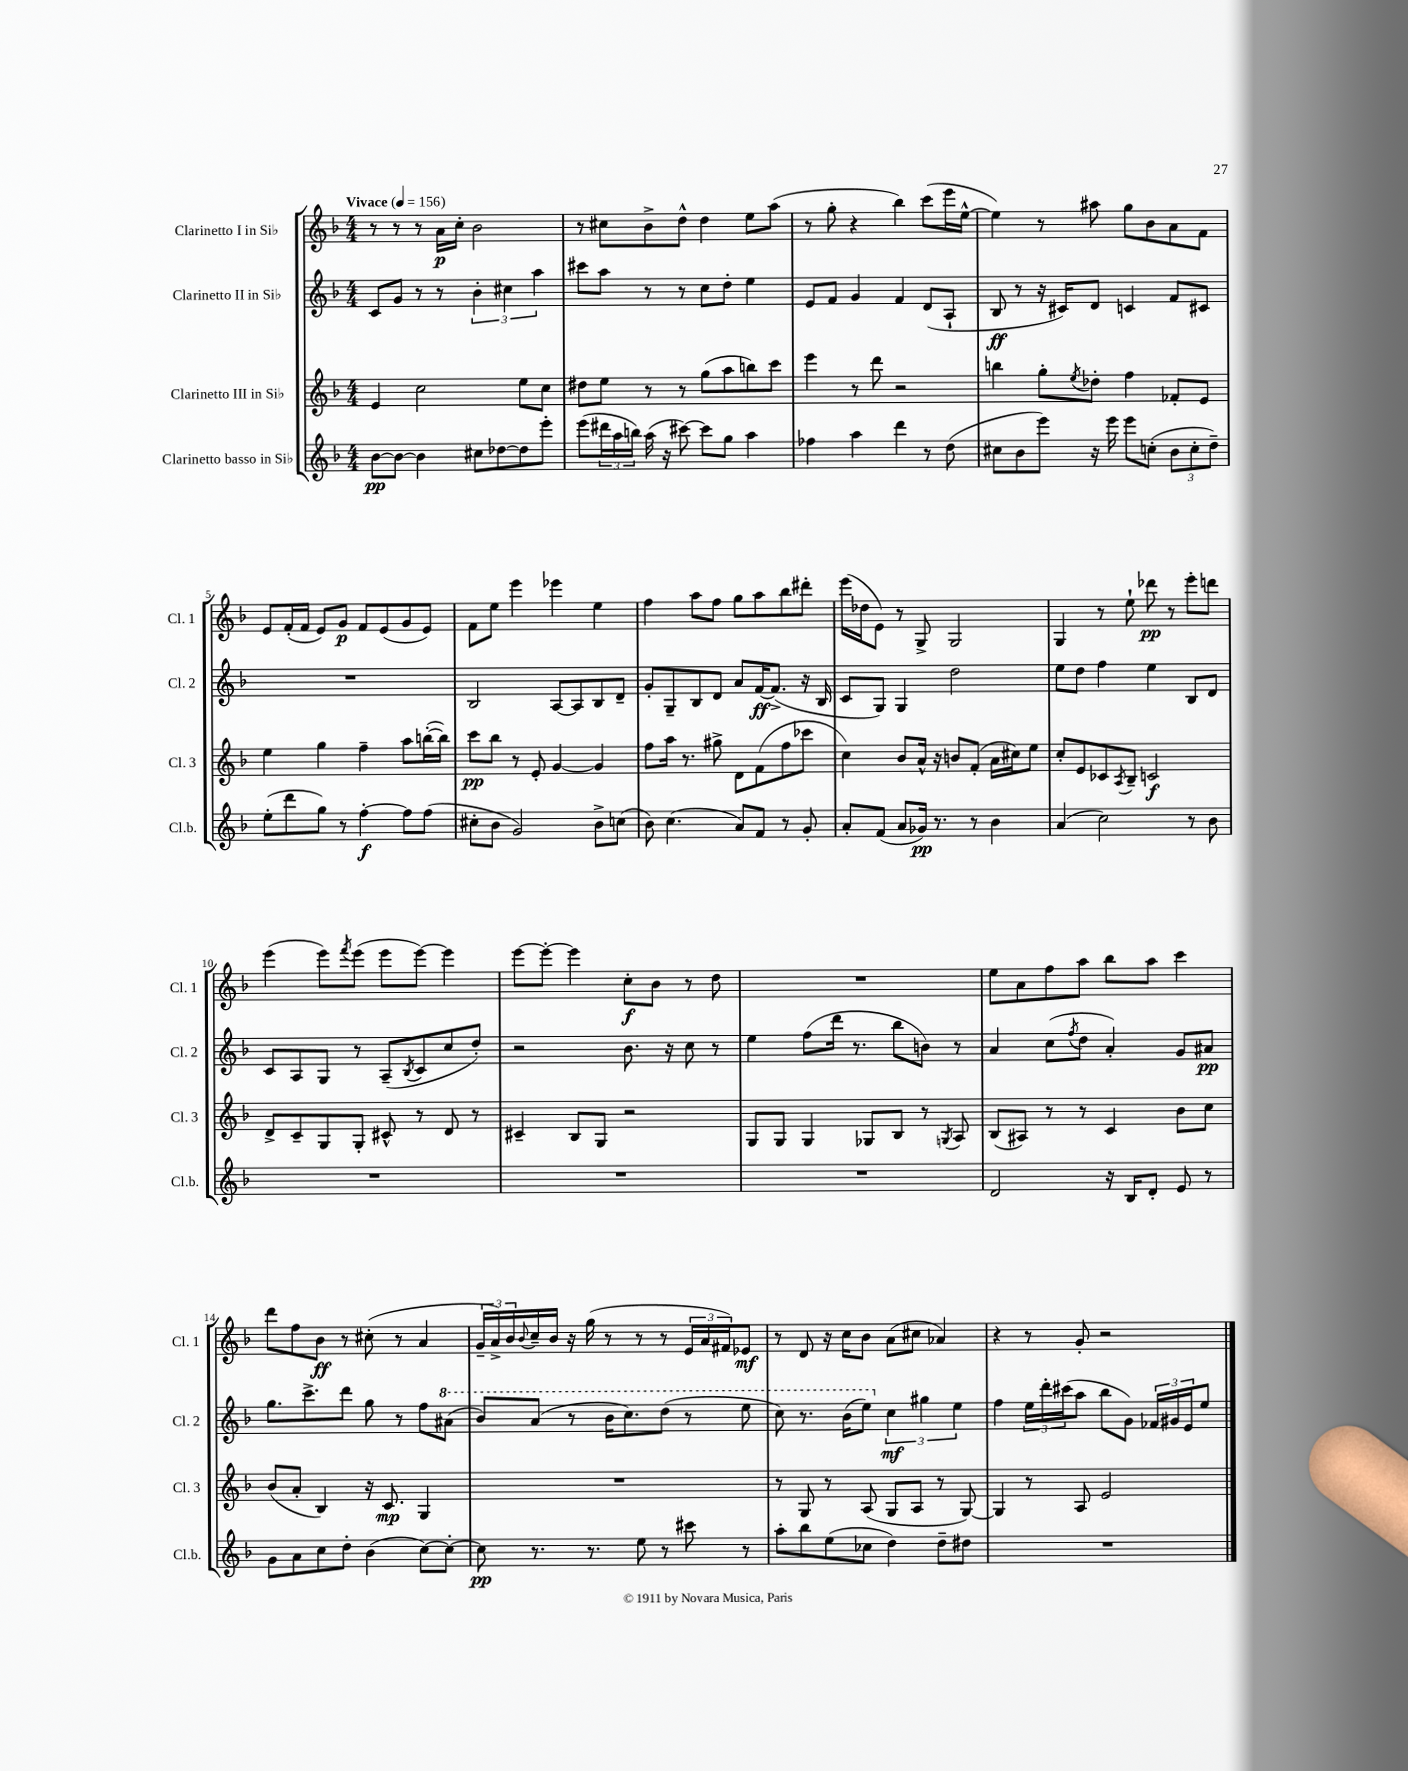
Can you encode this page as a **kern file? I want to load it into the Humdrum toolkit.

**kern	**kern	**kern	**kern
*staff4	*staff3	*staff2	*staff1
*clefG2	*clefG2	*clefG2	*clefG2
*k[b-]	*k[b-]	*k[b-]	*k[b-]
*M4/4	*M4/4	*M4/4	*M4/4
*MM156	*MM156	*MM156	*MM156
[8b-	4e	8c	8r
8b-_	.	8g	8r
4b-]	2cc	8r	8r
.	.	8r	16a
.	.	.	16cc'
8cc#	.	6b-'	2b-
[8dd-	.	.	.
.	.	6cc#	.
8dd-]	8ee	.	.
.	.	6aa	.
8eee'	8cc	.	.
=	=	=	=
(8eee	8dd#	8ccc#	8r
24ddd#	8ee	8aa	8cc#
24aa	.	.	.
24bb)	.	.	.
(16aa	8r	8r	8b-^
16r	.	.	.
[8ccc#)	8r	8r	8dd^^
8ccc#]	(8gg	8cc	4dd
8gg	8aa	8dd'	.
4aa	8bb)	4ee	8ee
.	8ccc	.	(8aa
=	=	=	=
4ff-	4eee	8e	8r
.	.	8f	8gg'
4aa	8r	4g	4r
.	8ddd	.	.
4ddd	2r	4f	4bb-)
8r	.	(8d	(8ccc
(8dd	.	8A`	16eee
.	.	.	[16ee^^
=	=	=	=
8cc#	4bb	8B-	4ee])
8b-	.	8r	.
8eee)	8gg'	16r	8r
.	.	16c#)	.
.	8qee	.	.
16r	8dd-'	8d	8aa#
16eee	.	.	.
8eee	4ff	4c	8gg
(8cc'	.	.	8b-
12b-	8f-'	8f	8a
12cc'	.	.	.
.	8e	8c#	8f
12dd~)	.	.	.
=	=	=	=
(8ee'	4ee	1r	8e
8ddd	.	.	(16f'
.	.	.	16f
8gg)	4gg	.	8e)
8r	.	.	8g
[4ff'	4ff~	.	8f
.	.	.	(8e
8ff]	8aa	.	8g
(8ff	([16bb'	.	8e)
.	16bb])	.	.
=	=	=	=
8cc#'	8ccc	2B-	8f
8b-	8bb-	.	8ee
2g)	8r	.	4eee
.	8e'	.	.
.	[4g	[8A	4eee-
.	.	8A]	.
8b-^	4g]	8B-	4ee
(8cc	.	8d~	.
=	=	=	=
8b-)	8ff	8g'	4ff
(4.cc	16aa	8G~	.
.	8.r	.	.
.	.	8B-	8aa
.	8gg#^	8d	8ff
8a)	8d	8a	8gg
8f	(8f	[16f	8aa
.	.	(8.f^]	.
8r	8ff	.	8bb-
8g'	8ccc-	16r	8ddd#'
.	.	16B-	.
=	=	=	=
8a'	4cc)	8c	(16eee
.	.	.	16dd-
(8f	.	8G)	8e)
8a	8b-	4G	8r
16g-)	16a^^	.	8G^
8.r	16r	.	.
.	8b	2dd	2G
8r	(8f'	.	.
4b-	16a	.	.
.	16cc#)	.	.
.	8ee	.	.
=	=	=	=
(4a	8cc'	8ee	4G
.	8e	8dd	.
2cc)	8c-	4ff	8r
.	8qA	.	.
.	8B-~	.	8ee`
.	2c	4ee	8ddd-
.	.	.	8r
8r	.	8B-	8eee'
8b-	.	8d	8ddd
=	=	=	=
1r	8d^	8c	(4eee
.	8c~	8A	.
.	8G	8G	8eee)
.	.	.	8qfff
.	8G'	8r	(8eee
.	8c#^^	(8A~	8eee
.	.	8qB-	.
.	8r	8c	[8eee)
.	8d	8cc	4eee]
.	8r	8dd')	.
=	=	=	=
1r	4c#~	2r	[8eee
.	.	.	8eee'_
.	8B-	.	4eee]
.	8G	.	.
.	2r	8.b-	8cc'
.	.	.	8b-
.	.	16r	.
.	.	8cc	8r
.	.	8r	8dd
=	=	=	=
1r	8G	4ee	1r
.	8G	.	.
.	4G	(8ff	.
.	.	16ddd	.
.	.	8.r	.
.	8G-	.	.
.	8B-	8bb-	.
.	8r	8b)	.
.	8qG	.	.
.	8A	8r	.
=	=	=	=
2d	(8B-	4a	8ee
.	8A#)	.	8a
.	8r	(8cc	8ff
.	.	8qff	.
.	8r	8dd	8aa
16r	4c	4a')	8bb-
16B-	.	.	.
8d'	.	.	8aa
8e	8b-	8g	4ccc
8r	8cc	8a#	.
=	=	=	=
8g	(8b-	8.gg	8ddd
8a	8a'	.	8ff
.	.	8.ccc^	.
8cc	4B-)	.	8b-
8dd'	.	8ddd	8r
(4b-	16r	8gg	(8cc#'
.	8.c	.	.
.	.	8r	8r
[8cc)	4G	8ff	4a
8cc'_	.	(8aa#	.
=	=	=	=
8cc]	1r	8bb-)	24g~
.	.	.	24a^)
.	.	.	24b-
.	.	.	8qqb-
8.r	.	(8aa	16cc~
.	.	.	16b-
.	.	8r	16r
8.r	.	.	(16gg
.	.	16bb-	8r
.	.	8.ccc)	.
8ee	.	.	8r
8r	.	(8ddd	8r
8ccc#	.	8r	24e
.	.	.	24a
.	.	.	24f#)
8r	.	8eee	8e-
=	=	=	=
8aa'	8r	8ccc)	8r
8bb-	8G	8.r	8d
(8ee	8r	.	16r
.	.	(16bb-	16cc
8cc-	(8A	8eee)	8b-
4dd)	8G	6cc	(8a
.	8A	.	8cc#
.	.	6gg#	.
8dd~	8r	.	4a-)
.	.	6ee	.
8dd#	[8G)	.	.
=	=	=	=
1r	4G]	4ff	4r
.	8r	24ee	8r
.	.	24ddd'	.
.	.	(24ccc#	.
.	8A	8aa	8g'
.	2e	8bb-	2r
.	.	8g)	.
.	.	24f-	.
.	.	24g#	.
.	.	24e	.
.	.	8ee	.
==	==	==	==
*-	*-	*-	*-
